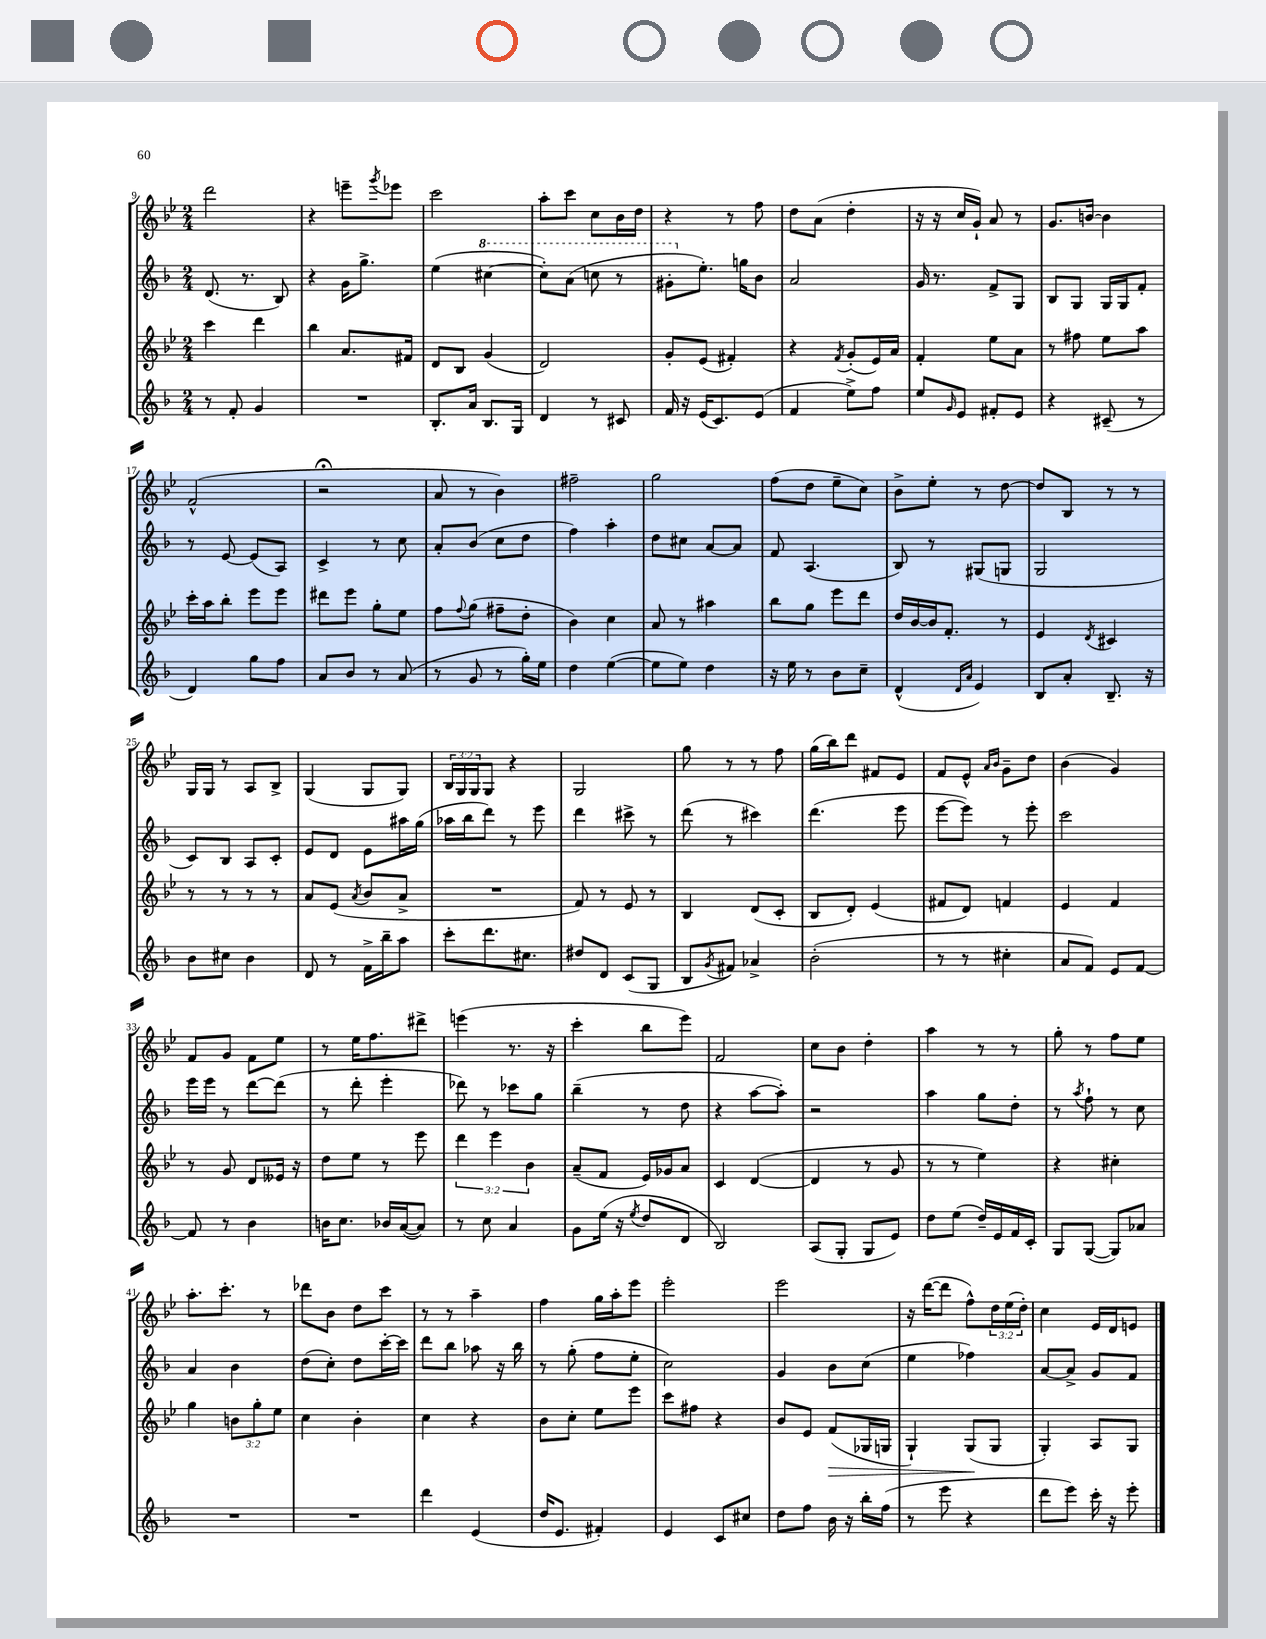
<<
\new StaffGroup <<
\new Staff = "s0" {
    \clef treble \key bes \major \numericTimeSignature \time 2/4 \override Staff.TupletNumber.text = #tuplet-number::calc-fraction-text
    d'''2 |
    r4 e'''8-- \acciaccatura { g'''8 } ees'''8 |
    c'''2 |
    a''8-. c'''8 c''8 bes'16 d''16 |
    r4 r8 f''8 |
    d''8 a'8( d''4-. |
    r16 r16 c''16 g'16-!) a'8 r8 |
    g'8. b'16~ b'4 |
    f'2-^( |
    r2\fermata |
    a'8 r8 bes'4) |
    fis''2-- |
    g''2 |
    f''8( d''8 ees''8-- c''8) |
    bes'8-> ees''8-. r8 d''8~ |
    d''8 bes8 r8 r8 |
    g16 g16 r8 a8 bes8-> |
    g4( g8 g8) |
    \tuplet 3/2 { bes16 g16 g16 } g8 r4 |
    g2 |
    g''8 r8 r8 f''8 |
    g''16( bes''16) d'''8 fis'8 ees'8 |
    f'8 ees'8-^ \grace { a'16 bes'16 } g'8-- d''8 |
    bes'4( g'4) |
    f'8 g'8 f'8 ees''8 |
    r8 ees''16 f''8. dis'''8-> |
    e'''4( r8. r16 |
    c'''4-. bes''8 ees'''8) |
    f'2 |
    c''8 bes'8 d''4-. |
    a''4 r8 r8 |
    g''8-. r8 f''8 ees''8 |
    a''8.-. c'''8.-. r8 |
    des'''8 bes'8 d''8 c'''8 |
    r8 r8 a''4-- |
    f''4 g''16 a''16-. ees'''8 |
    ees'''2-. |
    ees'''2 |
    r16 d'''16~( d'''8 f''8-^) \tuplet 3/2 { d''16 ees''16( d''16-.) } |
    c''4 ees'16 d'16 e'8 \bar "|." |
}
\new Staff = "s1" {
    \clef treble \key f \major \numericTimeSignature \time 2/4
    d'8.( r8. bes8) |
    r4 g'16 g''8.-> |
    e''4( \ottava #1 cis'''4~ |
    cis'''8-.) a''8( c'''8 r8 |
    gis''8-. \ottava #0 e''8.-.) g''16 bes'8 |
    a'2 |
    g'16 r8. f'8-> g8 |
    bes8 g8 g16 g16 f'8-. |
    r8 e'8~ e'8( a8) |
    c'4-> r8 c''8 |
    a'8-. bes'8( c''8 d''8 |
    f''4) a''4-. |
    d''8 cis''8 a'8~ a'8 |
    f'8 a4.( |
    bes8) r8 gis8( g8 |
    g2 |
    c'8) bes8 a8 c'8-. |
    e'8 d'8 e'8 ais''16 g''16( |
    aes''16 bes''16 d'''8) r8 e'''8 |
    d'''4 cis'''8-> r8 |
    d'''8( r8 cis'''4) |
    d'''4.( e'''8 |
    e'''8~ e'''8) r8 e'''8-. |
    c'''2 |
    e'''16 e'''16 r8 d'''8~ d'''8( |
    r8 d'''8-. e'''4-. |
    des'''8) r8 ces'''8 g''8 |
    bes''4--( r8 d''8 |
    r4 a''8~ a''8-.) |
    r2 |
    a''4 g''8 d''8-. |
    r8 \acciaccatura { a''8 } f''8-! r8 c''8 |
    a'4 bes'4 |
    d''8( c''8-.) d''8 c'''16~-. c'''16 |
    d'''8 bes''8 aes''8 r16 bes''16 |
    r8 g''8-.( f''8 e''8-. |
    c''2) |
    g'4 bes'8 c''8( |
    e''4 fes''4) |
    a'8~ a'8-> g'8 f'8 \bar "|." |
}
\new Staff = "s2" {
    \clef treble \key bes \major \numericTimeSignature \time 2/4 \override Staff.TupletNumber.text = #tuplet-number::calc-fraction-text
    c'''4 d'''4 |
    bes''4 a'8. fis'16 |
    d'8 bes8 g'4( |
    d'2) |
    g'8-. ees'8( fis'4-.) |
    r4 \acciaccatura { f'8 } g'8-.( ees'16) a'16 |
    f'4-. ees''8 a'8 |
    r8 fis''8 ees''8 a''8 |
    c'''16-. a''16 bes''8-. ees'''8 ees'''8 |
    dis'''8 ees'''8 g''8-. ees''8 |
    f''8 \appoggiatura { f''8 } g''8( fis''8-- d''8-. |
    bes'4) c''4 |
    a'8 r8 ais''4 |
    bes''8 g''8 ees'''8 d'''8 |
    d''16 bes'16~ bes'16 f'8.-. r8 |
    ees'4 \acciaccatura { d'8 } cis'4 |
    r8 r8 r8 r8 |
    a'8 ees'8( \acciaccatura { a'8 } bes'8 a'8-> |
    R2 |
    f'8) r8 ees'8 r8 |
    bes4 d'8( c'8-. |
    bes8 d'8-.) ees'4( |
    fis'8 d'8) f'4 |
    ees'4 f'4 |
    r8 g'8 d'8 eeses'16 r16 |
    d''8 ees''8 r8 ees'''8 |
    \tuplet 3/2 { d'''4 ees'''4 bes'4 } |
    a'8--( f'8 ees'16) ges'16 a'8 |
    c'4 d'4~( |
    d'4 r8 g'8 |
    r8 r8 ees''4) |
    r4 cis''4-. |
    g''4 \tuplet 3/2 { b'8 g''8-. ees''8 } |
    c''4 bes'4-. |
    c''4 r4 |
    bes'8 c''8-. ees''8 ees'''8 |
    c'''8 fis''8 r4 |
    bes'8 ees'8 f'8\>( ges16 g16 |
    g4-!) g8\!( g8 |
    g4-.) a8 g8 \bar "|." |
}
\new Staff = "s3" {
    \clef treble \key f \major \numericTimeSignature \time 2/4
    r8 f'8-. g'4 |
    R2 |
    bes8.-. a'16 bes8. g16 |
    d'4 r8 cis'8 |
    f'16 r16 e'16( c'8.) e'8( |
    f'4 e''8->) f''8 |
    e''8 \grace { g'16 } e'8 fis'8-. e'8 |
    r4 cis'8--( r8 |
    d'4) g''8 f''8 |
    a'8 bes'8 r8 a'8( |
    r8 g'8 r8 g''16-.) e''16 |
    d''4 e''4~( |
    e''8 e''8) d''4 |
    r16 e''16 r8 bes'8 c''8-- |
    d'4-^( \grace { d'16 a'16 } e'4) |
    bes8 a'8-. bes8.-- r16 |
    bes'8 cis''8 bes'4 |
    d'8 r8 f'16-> bes''16-- a''8 |
    c'''8-. d'''8. cis''8. |
    dis''8 d'8 c'8( g8 |
    bes8 \acciaccatura { g'8 } fis'8) aes'4-> |
    bes'2-.( |
    r8 r8 cis''4-. |
    a'8 f'8) e'8 f'8~ |
    f'8 r8 bes'4 |
    b'16 c''8. bes'16 a'16~( a'8) |
    r8 c''8 a'4 |
    g'8 e''16( r16 \acciaccatura { e''8 } d''8 d'8 |
    bes2) |
    a8( g8-. g8 e'8) |
    d''8 e''8( d''16--) e'16 f'16 c'16-. |
    g8 g8~( g8) aes'8 |
    R2 |
    R2 |
    d'''4 e'4( |
    d''16 e'8. fis'4-.) |
    e'4 c'8 cis''8 |
    d''8 f''8 bes'16 r16 bes''16-. f''16( |
    r8 e'''8 r4 |
    d'''8 e'''8) c'''16-. r16 e'''8-. \bar "|." |
}
>>
>>
\layout { \context { \Score currentBarNumber = #9 } }
